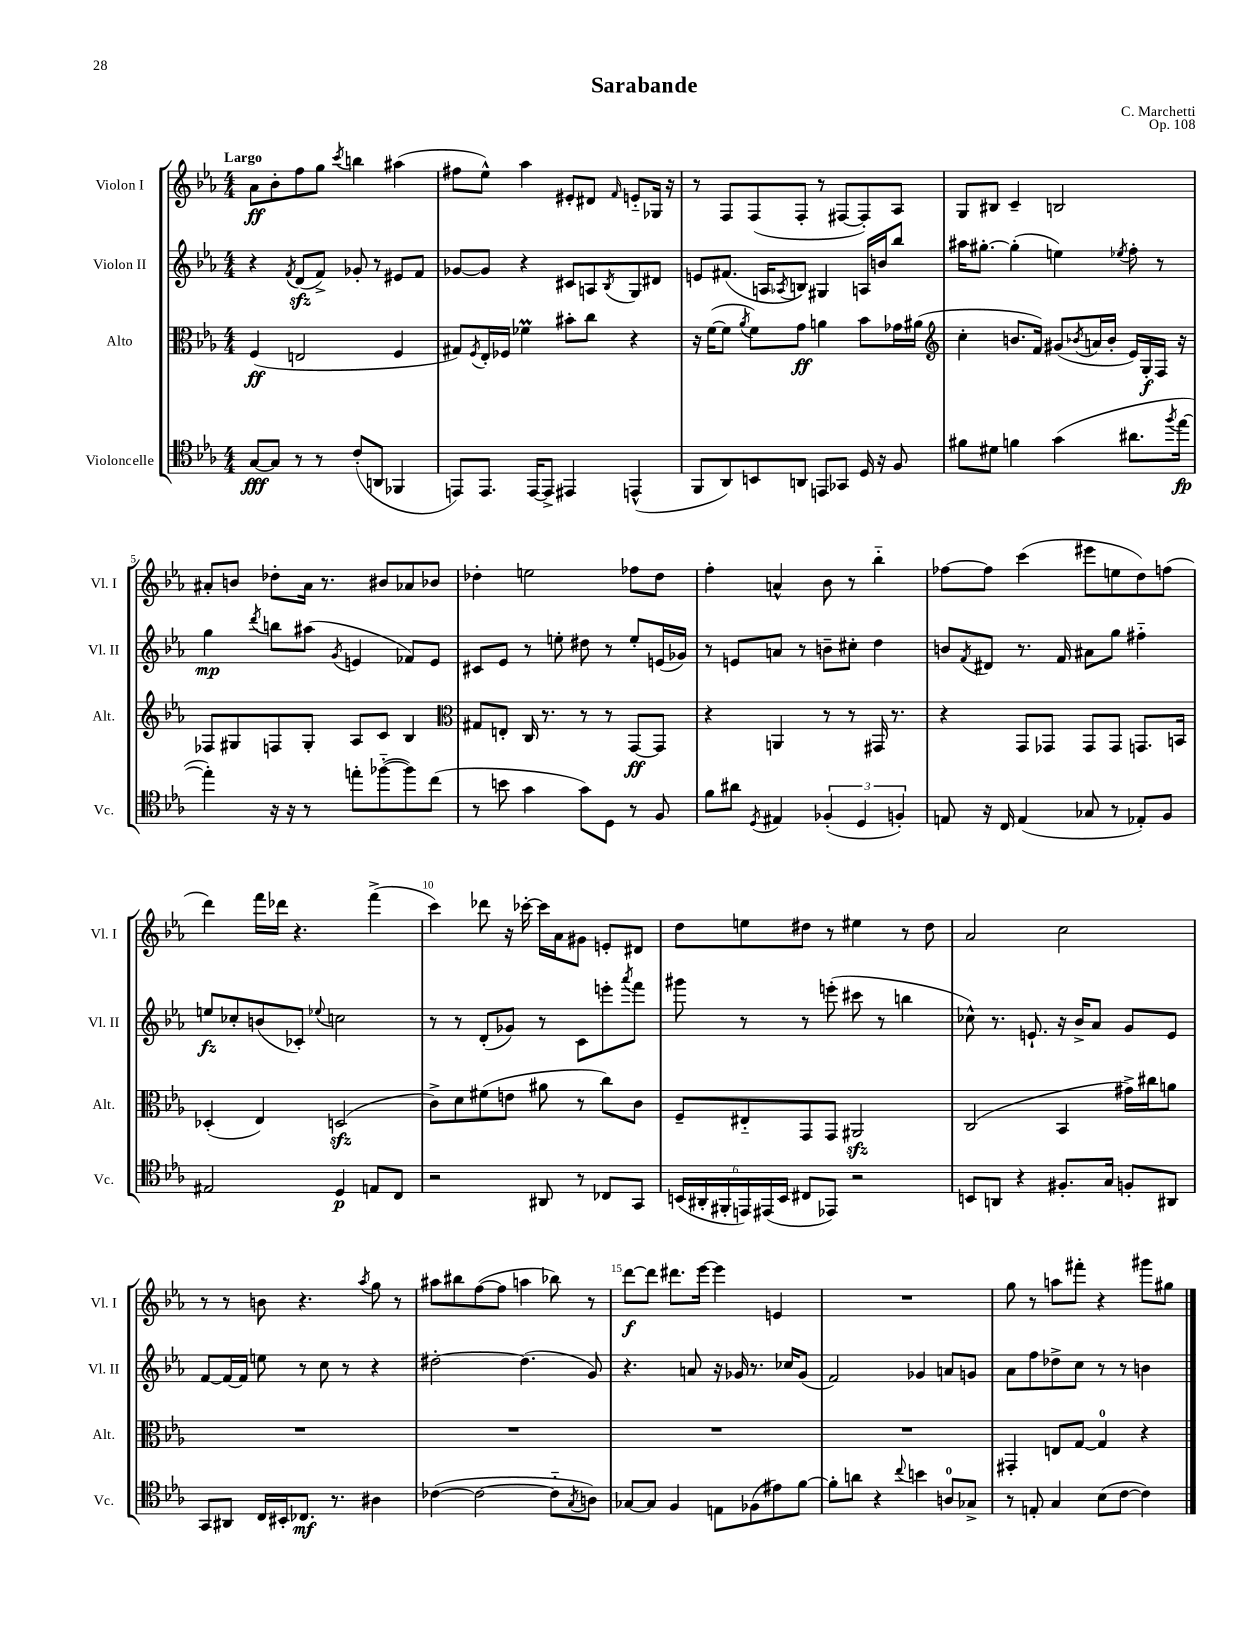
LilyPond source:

\header { title = "Sarabande" composer = "C. Marchetti" opus = "Op. 108" }
<<
\new StaffGroup <<
\new Staff = "s0" \with { instrumentName = "Violon I" shortInstrumentName = "Vl. I" } {
    \clef treble \key ees \major \numericTimeSignature \time 4/4 \tempo "Largo"
    aes'8\ff bes'8-. f''8 g''8 \acciaccatura { c'''8 } b''4 ais''4( |
    fis''8 ees''8-^) aes''4 eis'8-. dis'8 \grace { f'16 } e'8-_ ges16 r16 |
    r8 f8 f8( f8-. r8 fis8~ fis8-.) aes8 |
    g8 bis8 c'4-- b2 |
    ais'8-. b'8 des''8-. ais'16 r8. bis'8 aes'8 bes'8 |
    des''4-. e''2 fes''8 des''8 |
    f''4-. a'4-^ bes'8 r8 bes''4-_ |
    fes''8~ fes''8 c'''4( eis'''8 e''8 d''8) f''8( |
    d'''4) f'''16 des'''16 r4. f'''4->( |
    c'''4) des'''8 r16 ces'''16~-. ces'''16 aes'16 gis'8 e'8-. dis'8 |
    d''8 e''8 dis''8 r8 eis''4 r8 dis''8 |
    aes'2 c''2 |
    r8 r8 b'8 r4. \acciaccatura { aes''8 } g''8 r8 |
    ais''8 bis''8 f''8~( f''8 a''4 bes''8) r8 |
    d'''8~\f d'''8 dis'''8. ees'''16~ ees'''4 e'4 |
    R1 |
    g''8 r8 a''8 fis'''8-. r4 gis'''8 gis''8 \bar "|." |
}
\new Staff = "s1" \with { instrumentName = "Violon II" shortInstrumentName = "Vl. II" } {
    \clef treble \key ees \major \numericTimeSignature \time 4/4
    r4 \acciaccatura { f'8 } d'8\sfz( f'8->) ges'8-. r8 eis'8 f'8 |
    ges'8~ ges'8 r4 cis'8 a8 \acciaccatura { bes8 } g8 dis'8 |
    e'8 fis'8.( a16 \acciaccatura { aes8 } b8) gis4 a16 b'16 bes''8 |
    ais''16 gis''8.~-. gis''4-.( e''4) \acciaccatura { ees''8 } f''8-. r8 |
    g''4\mp \acciaccatura { d'''8 } b''8 ais''8( \acciaccatura { g'8 } e'4 fes'8) e'8 |
    cis'8 ees'8 r8 e''8-. dis''8 r8 e''8-. e'16( ges'16) |
    r8 e'8 a'8 r8 b'8-- cis''8-. d''4 |
    b'8 \acciaccatura { f'8 } dis'8 r8. f'16 ais'8 g''8 fis''4-_ |
    e''8\fz ces''8-. b'8( ces'8-.) \appoggiatura { ees''8 } c''2 |
    r8 r8 d'8-.( ges'8) r8 c'8 e'''8-. \acciaccatura { aes'''8 } f'''8 |
    gis'''8 r8 r8 e'''8-.( cis'''8 r8 b''4 |
    ces''8-^) r8. e'8.-! r16 bes'16-> aes'8 g'8 e'8 |
    f'8~ f'16~ f'16 e''8 r8 c''8 r8 r4 |
    dis''2~-. dis''4.( g'8) |
    r4. a'8 r16 ges'16 r8. ces''16 ges'8( |
    f'2) ges'4 a'8 g'8 |
    aes'8 f''8 des''8-> c''8 r8 r8 b'4 \bar "|." |
}
\new Staff = "s2" \with { instrumentName = "Alto" shortInstrumentName = "Alt." } {
    \clef alto \key ees \major \numericTimeSignature \time 4/4
    f4\ff( e2 f4 |
    gis8) \acciaccatura { f8 } ees16-. fes16 fes'4\prall bis'8-. c''8 r4 |
    r16 f'16~( f'8 \acciaccatura { aes'8 } f'8) g'8\ff a'4 bes'8 ges'16 ais'16( |
    \clef treble c''4-. b'8. f'16) gis'8( \acciaccatura { bes'8 } a'16 bes'16-. ees'16) g16-.\f f16 r16 |
    fes8 gis8 f8 gis8-. aes8 c'8 bes4 |
    \clef alto gis8 e8-. c16 r8. r8 r8 g,8~\ff g,8 |
    r4 a,4 r8 r8 gis,16 r8. |
    r4 g,8 ges,8 ges,8 ges,8 g,8. b,16 |
    des4-.( ees4) d2\sfz( |
    c'8->) d'8 fis'8( e'8 ais'8 r8 c''8) c'8 |
    f8-- eis8-_ g,8 g,8 ais,2\sfz |
    c2( bes,4 gis'16->) cis''16 a'8 |
    R1 |
    R1 |
    R1 |
    R1 |
    gis,4-. e8 g8~ g4-0 r4 \bar "|." |
}
\new Staff = "s3" \with { instrumentName = "Violoncelle" shortInstrumentName = "Vc." } {
    \clef tenor \key ees \major \numericTimeSignature \time 4/4
    g8~\fff g8 r8 r8 c'8-.( a,8 fes,4 |
    e,8) e,8. e,16~ e,8-> eis,4 e,4-^( |
    f,8 aes,8) b,8 a,8 e,8 ges,8 d16 r16 f8 |
    fis'8 dis'8 f'4 g'4( ais'8. \acciaccatura { f''8 } ees''16~\fp |
    ees''4-.) r16 r16 r8 e''8-. fes''8~-_( fes''8) c''8( |
    r8 b'8 g'4 g'8) d8 r8 f8 |
    f'8 ais'8 \acciaccatura { d8 } eis4 \tuplet 3/2 { fes4-.( d4 f4-.) } |
    e8 r16 c16 e4( ges8 r8 ees8-.) f8 |
    eis2 d4\p e8 c8 |
    r2 ais,8 r8 ces8 g,8 |
    \tuplet 6/4 { b,16( ais,16-. fis,16-. e,16) eis,16( b,16 } cis8 ees,8) r2 |
    b,8 a,8 r4 fis8.-. g16 f8-. ais,8 |
    g,8 ais,8 c16 bis,16-. ces8.\mf r8. ais4 |
    ces'4~( ces'2~ ces'8-_ \acciaccatura { g8 } a8) |
    ges8~ ges8 f4 e8 fes8( eis'8) f'8~ |
    f'8-. a'8 r4 \appoggiatura { c''8 } b'4 a8-0 ges8-> |
    r8 e8-. g4 bes8( c'8~ c'4) \bar "|." |
}
>>
>>
\layout { \context { \Score \override BarNumber.break-visibility = ##(#f #t #t) barNumberVisibility = #(every-nth-bar-number-visible 5) } }
